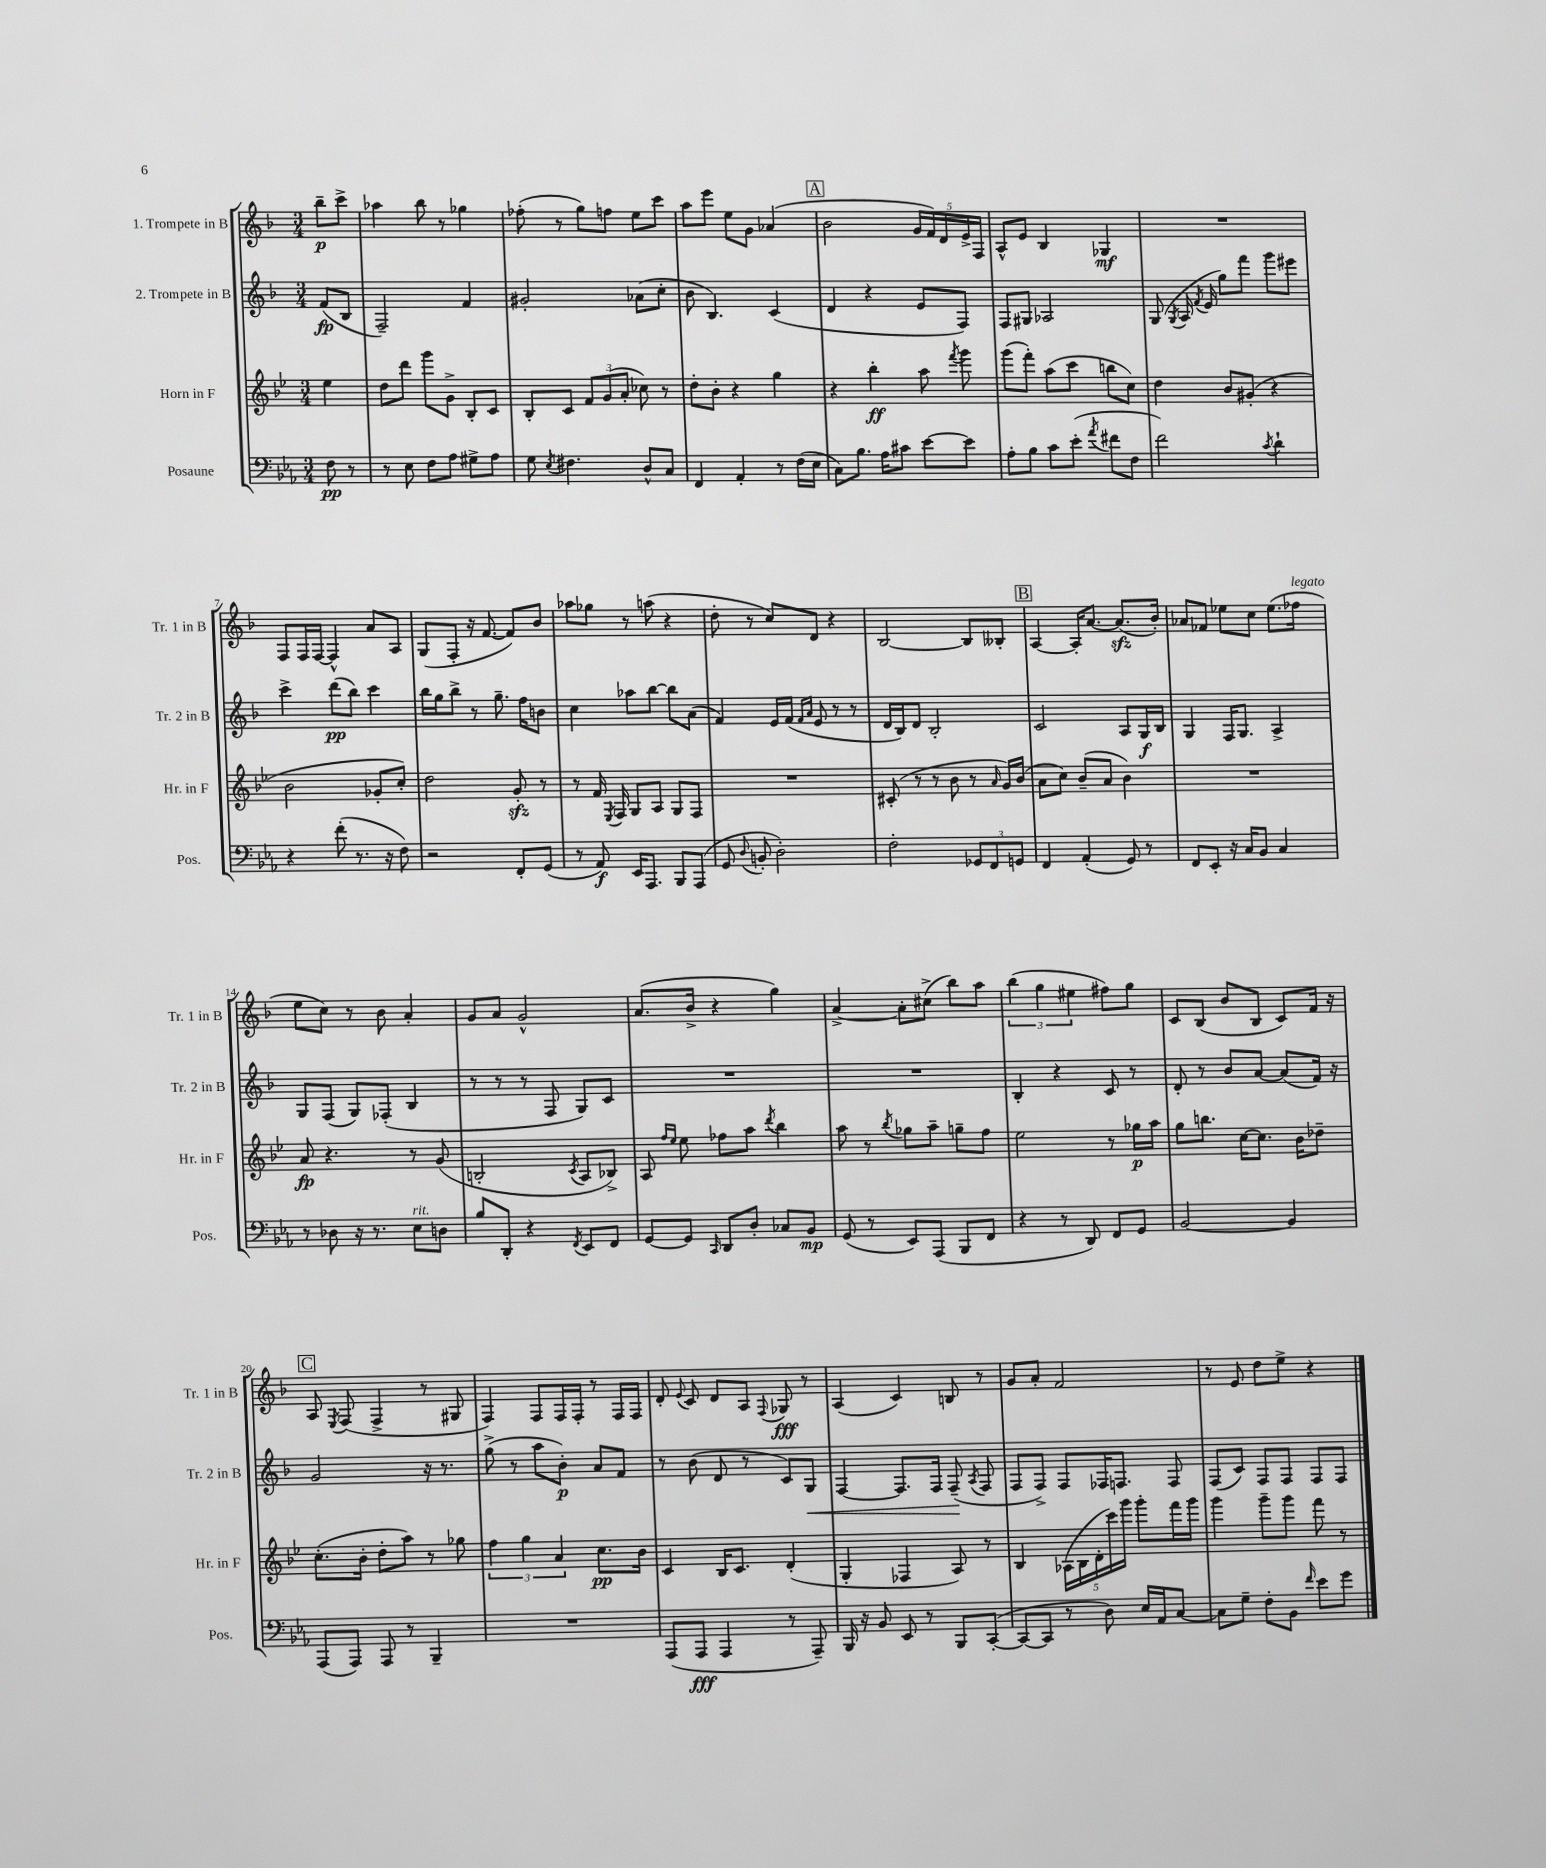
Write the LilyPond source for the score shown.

<<
\new StaffGroup <<
\new Staff = "s0" \with { instrumentName = "1. Trompete in B" shortInstrumentName = "Tr. 1 in B" } {
    \clef treble \key f \major \numericTimeSignature \time 3/4 \partial 4
    \autoBeamOff bes''8[--\p c'''8]-> |
    aes''4 bes''8 r8 ges''4 |
    fes''8-.( r8 g''8[) f''8] e''8[ c'''8] |
    a''8[ e'''8] e''8[ g'8] aes'4( |
    \mark \markup { \box "A" } bes'2 \tuplet 5/4 { g'16[ f'16) d'16 e'16-> f16] } |
    a8[-^ e'8] bes4 ges4\mf |
    R2. |
    f8[ f16 f16]~ f4-^ a'8[ a8] |
    g8[( f8]-. r16 f'8.~ f'8[) bes'8] |
    aes''8[ ges''8] r8 a''8( r4 |
    d''8-. r8 c''8[) d'8] r4 |
    bes2~ bes8[ beses8]-. |
    \mark \markup { \box "B" } a4~ a16[-. a'8.]~ a'8.[\sfz( bes'16]-.) |
    aes'8[ fes'8] ees''8[ c''8] ees''8.[( fes''16]^\markup { \italic "legato" } |
    e''8[ c''8]) r8 bes'8 a'4-. |
    g'8[ a'8] g'2-^ |
    a'8.[( bes'16]-> r4 g''4) |
    a'4~-> a'8[-. cis''8]->( bes''8[) a''8] |
    \tuplet 3/2 { bes''4( g''4 eis''4 } fis''8[) g''8] |
    c'8[ bes8]( bes'8[ bes8] c'8[) f'16] r16 |
    \mark \markup { \box "C" } a8 \acciaccatura { e8 } f8( f4-> r8 gis8 |
    f4) f8[ f16 f16]-. r8 f16[ f16] |
    d'8-. \appoggiatura { e'8 } c'8 d'8[ a8] \appoggiatura { f8 } ges8\fff r8 |
    a4( c'4) b8 r8 |
    g'8[ a'8]-. f'2 |
    r8 e'8 d''8[ e''8]-> r4 \bar "|." |
}
\new Staff = "s1" \with { instrumentName = "2. Trompete in B" shortInstrumentName = "Tr. 2 in B" } {
    \clef treble \key f \major \numericTimeSignature \time 3/4 \partial 4
    \autoBeamOff f'8[\fp( bes8] |
    f2--) f'4 |
    gis'2-. aes'8[( c''8]-. |
    bes'8 bes4.) c'4( |
    \mark \markup { \box "A" } d'4 r4 e'8[ f8]) |
    f8[ gis8] aes2 |
    g8( \acciaccatura { g8 } a16 \acciaccatura { f'8 } e'16 g''8[) f'''8] g'''8[ eis'''8] |
    c'''4-> d'''8[\pp( bes''8]) c'''4 |
    bes''16[ g''16 bes''8]-> r8 g''8.-- f''16[ b'8] |
    c''4 aes''8[ bes''8]~ bes''8[ a'8]( |
    f'4) e'16[ f'16]( \grace { f'16[ a'16] } e'8 r8 r8 |
    d'16[ bes16) d'8] bes2-. |
    \mark \markup { \box "B" } c'2 a8[ g16\f bes16] |
    g4 f16[ g8.] a4-> |
    g8[ f8]( g8[) fes8]-.( bes4 |
    r8 r8 r8 f8 g8[) c'8] |
    R2. |
    R2. |
    bes4-. r4 c'8 r8 |
    d'8-. r8 bes'8[ a'8]~ a'8[( f'16]) r16 |
    \mark \markup { \box "C" } g'2 r16 r8. |
    g''8->( r8 a''8[ bes'8]-.\p) a'8[ f'8] |
    r8 bes'8( d'8 r8 c'8[) g8]\< |
    f4~ f8.[ f16] f8--\!( \acciaccatura { a8 } f8 |
    f8[ f8]->) f8[ fes16 f8.] f8 |
    f8[( c'8]) f8[ f8] f8[ f8] \bar "|." |
}
\new Staff = "s2" \with { instrumentName = "Horn in F" shortInstrumentName = "Hr. in F" } {
    \clef treble \key bes \major \numericTimeSignature \time 3/4 \partial 4
    \autoBeamOff ees''4 |
    d''8[ d'''8] g'''8[ g'8]-> bes8[-. c'8] |
    bes8[-. c'8] \tuplet 3/2 { f'8[ g'8( a'8]-. } ces''8) r8 |
    d''8[-. bes'8]-. r4 g''4 |
    \mark \markup { \box "A" } r4 bes''4-.\ff a''8 \acciaccatura { f'''8 } g'''8 |
    g'''8[( f'''8]-.) a''8[( c'''8] b''8[ c''8]) |
    d''4 bes'8[ gis'8]-.( r4 |
    bes'2 ges'8[-. c''8]-.) |
    d''2 g'8-.\sfz r8 |
    r8 f'16 \acciaccatura { ees8 } f16 g8[ a8] g8[ f8] |
    R2. |
    cis'8-.( r8 r8 bes'8 r8 \grace { a'16 } g'16[) bes'16]( |
    \mark \markup { \box "B" } a'8[ c''8]) bes'8[--( a'8] bes'4) |
    R2. |
    a'8\fp r4. r8 g'8( |
    b2-. \acciaccatura { c'8 } a8[ bes8]->) |
    a8 \grace { f''16[ ees''16] } ees''8 fes''8[ a''8] \acciaccatura { d'''8 } bes''4 |
    a''8 r8 \acciaccatura { bes''8 } ges''8[ a''8]-- g''8[-- f''8] |
    ees''2 r8 ges''16[\p a''16] |
    g''8[ b''8.] c''16[~ c''8.] bes'16[ des''8]-- |
    \mark \markup { \box "C" } c''8.[-.( bes'16]-. d''8[-. a''8]) r8 ges''8 |
    \tuplet 3/2 { f''4 g''4 a'4 } c''8.[\pp bes'16] |
    c'4 bes16[ c'8.] d'4-.( |
    g4-. fes4 a8) r8 |
    bes4 \tuplet 5/4 { aes16[( bes16 d'16-. c'''16) g'''16] } g'''8[-. f'''16 g'''16] |
    g'''4 g'''8[-- g'''8] f'''8 r8 \bar "|." |
}
\new Staff = "s3" \with { instrumentName = "Posaune" shortInstrumentName = "Pos." } {
    \clef bass \key ees \major \numericTimeSignature \time 3/4 \partial 4
    \autoBeamOff f8\pp r8 |
    r8 ees8 f8[ aes8] gis8[-> aes8] |
    g8 \acciaccatura { ees8 } fis4. d8[-^ c8] |
    f,4 aes,4-. r8 f16[( ees16] |
    \mark \markup { \box "A" } c8[) bes8.] aes16[ cis'8] ees'8[~ ees'8] |
    aes8[-. bes8] c'8[ ees'8]-.( \acciaccatura { aes'8 } fis'8[ f8] |
    f'2) \acciaccatura { c'8 } d'4-! |
    r4 f'8-.( r8. r16 f8) |
    r2 f,8[-. g,8]( |
    r8 aes,8\f) ees,16[ aes,,8.] bes,,8[ aes,,8]( |
    g,8 \appoggiatura { d8 } b,8-. d2-.) |
    f2-. \tuplet 3/2 { ges,8[ f,8 g,8] } |
    \mark \markup { \box "B" } f,4 aes,4-.( g,8) r8 |
    f,8[ ees,8]-. r16 c16[ bes,8] c4 |
    r8 des8 r16 r8. ees8[^\markup { \italic "rit." } d8] |
    bes8[ d,8]-. r4 \acciaccatura { f,8 } ees,8[ f,8] |
    g,8[~ g,8] \grace { c,16 } d,8[ d8]-. ces8[ bes,8]\mp |
    g,8( r8 ees,8[) aes,,8]( bes,,8[ f,8] |
    r4 r8 d,8) f,8[ g,8] |
    bes,2~ bes,4 |
    \mark \markup { \box "C" } aes,,8[( aes,,8]) aes,,8 r8 bes,,4-- |
    R2. |
    aes,,8[( aes,,8]\fff aes,,4 r8 aes,,8--) |
    bes,,16 r16 bes,8 ees,8 r8 bes,,8[ c,8]~-.( |
    c,8[~ c,8] r8 d8) ees16[ aes,16 c8]~ |
    c8[ g8]-- f8[-. bes,8] \grace { f'16 } ees'8[ g'8] \bar "|." |
}
>>
>>
